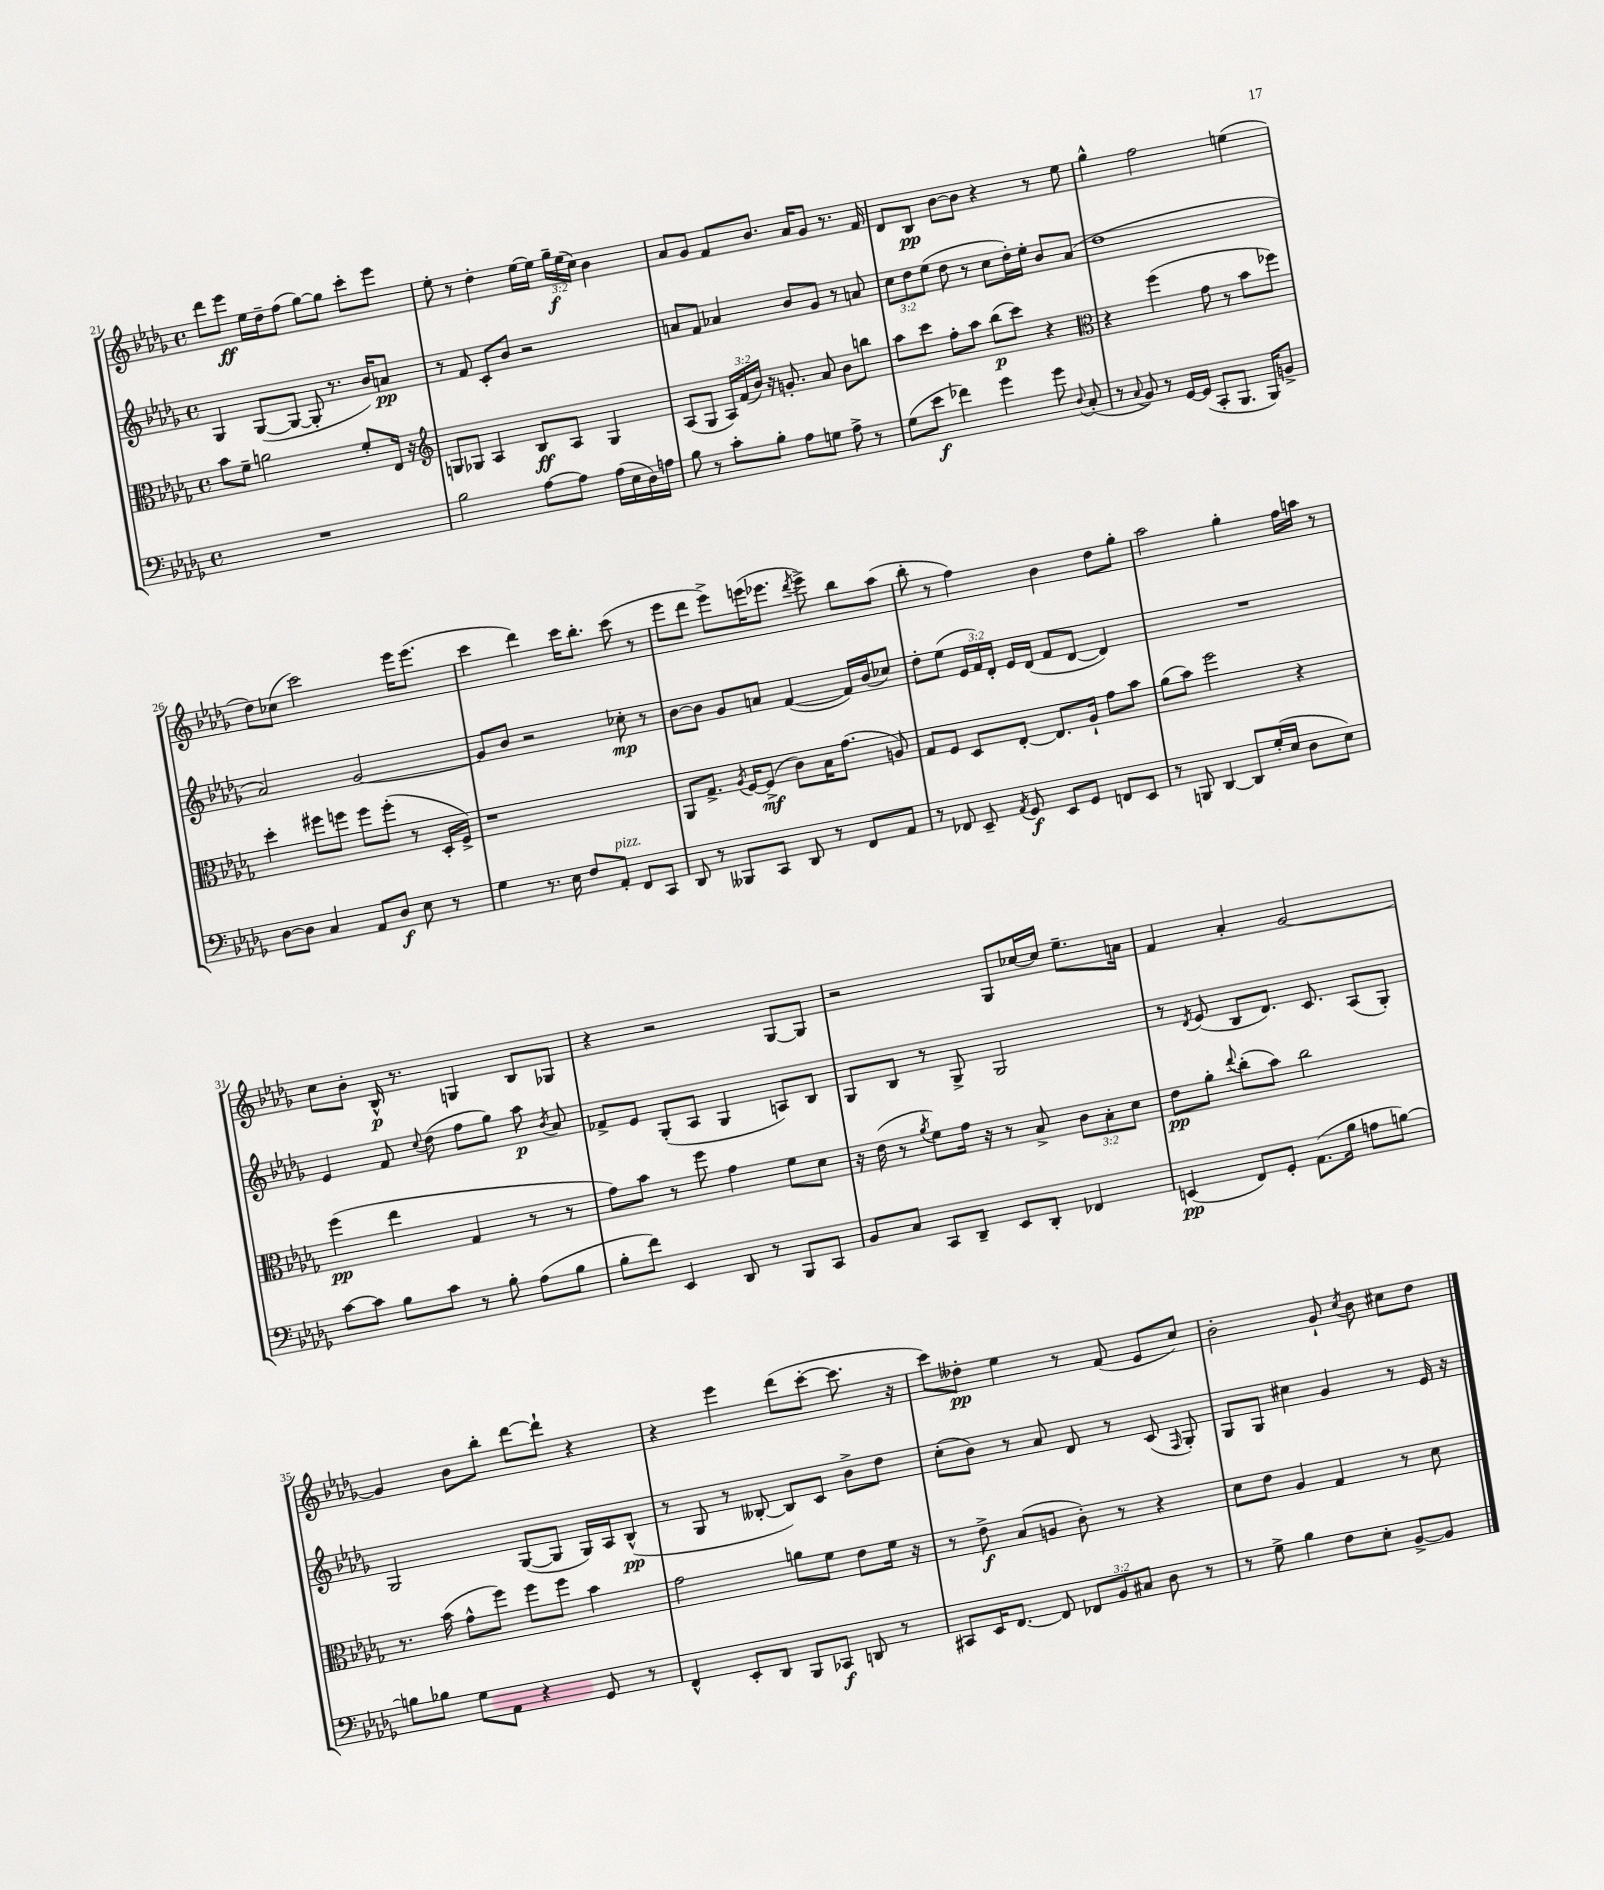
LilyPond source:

<<
\new StaffGroup <<
\new Staff = "s0" {
    \clef treble \key des \major \defaultTimeSignature \time 4/4 \override Staff.TupletNumber.text = #tuplet-number::calc-fraction-text
    \autoBeamOff des'''8[ ees'''8]\ff ees''16[ des''16-- f''8]( ges''8[~) ges''8] c'''8[-. ees'''8] |
    ees''8-. r8 des''4-. ees''16[~ ees''16] \tuplet 3/2 { ges''16[--\f ees''16( c''16]) } bes'4 |
    aes'8[ ges'8] f'8[ bes'8.] aes'16[ ges'8] r8. f'16 |
    des'8[ bes8]\pp bes'8[~ bes'8] r4 r8 ees''8 |
    ges''4-^ f''2 e''4( |
    des''8[) ces''8]( c'''2) ees'''16[ ees'''8.]( |
    c'''4 des'''4) c'''16[ bes''8.]-. c'''8( r8 |
    ees'''8[ des'''8] ees'''8[->) e'''16( ees'''8.] \acciaccatura { des'''8 } ees'''8->) bes''8[ aes''8]( |
    bes''8-. r8 f''4) bes'4 des''8[ ges''8]-. |
    aes''2 ges''4-. f''16[ a''16] r8 |
    c''8[ bes'8]-. bes16-^\p r8. g4 bes8[ ges8] |
    r4 r2 ges8[~ ges8] |
    r2 ges8[ ces''16~ ces''16] ees''8.[-- a'16] |
    f'4 aes'4-. ges'2~ |
    ges'4 bes'8[ bes''8]-. des'''8[~ des'''8]-! r4 |
    r4 ees'''4 des'''8[( c'''8]~-. c'''8. r16 |
    c'''8[) deses''8]-.\pp ees''4 r8 f'8( ees'8[ c''8]) |
    bes'2-. ges'8-! \acciaccatura { c''8 } bes'8 cis''8[ des''8] \bar "|." |
}
\new Staff = "s1" {
    \clef treble \key des \major \defaultTimeSignature \time 4/4 \override Staff.TupletNumber.text = #tuplet-number::calc-fraction-text
    \autoBeamOff ges4 ges8[~( ges8]~ ges8-. r8. bes'16[) a'8]\pp |
    r8 f'8 c'8[-. bes'8] r2 |
    a'8[ f'8] aes'4 bes'8[ ges'8] r8 a'8 |
    \tuplet 3/2 { c''8[ des''8 ees''8]( } des''8 r8 c''8[ des''16-.) ees''16]-. bes'8[ aes'8]( |
    des''1 |
    aes'2) ges'2~ |
    ges'8[ bes'8] r2 ces''8-.\mp r8 |
    bes'8[~ bes'8] ges'8[ a'8] f'4~( f'16[) bes'16( ces''8]) |
    des''8[-. ees''8]( \tuplet 3/2 { ees'16[ f'16) des'16]-. } ees'16[ des'16]( f'8[ des'8]~ des'4) |
    R1 |
    ees'4 f'8 \appoggiatura { c''8 } des''8( f''8[ ges''8]) aes''8\p \acciaccatura { bes'8 } aes'8 |
    fes'8[-> ees'8] ges8[-.( aes8] ges4 a8[) bes8] |
    ges8[ bes8] r8 ges8-> ges2 |
    r8 \acciaccatura { des'8 } ees'8( bes8[ des'8.]) c'8. aes8[( ges8]-.) |
    ges2 ges8[~( ges8] ges16[) aes16 bes8]-^\pp( |
    r8 ges8 r8 beses8~-. beses8[) c'8] bes'8[-> des''8] |
    c''8[-.( bes'8]) r8 aes'8 des'8 r8 c'8( \grace { f16 } ges8-.) |
    ges8[ ges8] cis''4 ges'4 r8 ees'16 r16 \bar "|." |
}
\new Staff = "s2" {
    \clef alto \key des \major \defaultTimeSignature \time 4/4 \override Staff.TupletNumber.text = #tuplet-number::calc-fraction-text
    \autoBeamOff bes'8[ f'8]-- a'2 f'8[-. ees16] r16 |
    \clef treble g8[ ges8] aes4 bes8[\ff aes8] ges4 |
    aes8[( ges8] \tuplet 3/2 { aes16[) f'16( bes'16]) } r16 g'8.-. aes'8 bes'8[ b''8] |
    aes''8[ c'''8] f''8[-. aes''8] bes''8[\p( c'''8]) r4 |
    \clef alto r4 f''4( ges'8 r8 bes'8[ fes''8]) |
    des''4-. fis''8[ f''8] f''8[ f''8]-.( r8 des16[-. f16]->) |
    r1 |
    aes,8[ ges8.]-> \acciaccatura { aes8 } f16[~ f8]->\mf( c'8[) bes16 ges'8.]( a8) |
    ges8[ f8] des8[ ees8]~-. ees8.[ aes16]-! ges'8[ bes'8] |
    aes'8[( bes'8]) f''2 r4 |
    f''4\pp( ees''4 ges4 r8 r8 |
    ges'8[) bes'8] r8 f''8 ges'4 f'8[ des'8] |
    r16 ees'16( r8 \acciaccatura { aes'8 } f'8[) ges'16] r16 r8 bes8-> \tuplet 3/2 { c'8[ bes8-. des'8] } |
    ees'8[\pp aes'8]-. \appoggiatura { ees''8 } c''8[-.( bes'8]) c''2 |
    r8. bes'16( ges'8[-^ f''8]) f''8[ f''8] bes'4 |
    ges'2 a'8[ f'8] ees'8[ f'16] r16 |
    r8 ees'8->\f bes8[( a8] c'8-.) r8 r4 |
    des'8[ ees'8] aes4 ges4 r8 des'8 \bar "|." |
}
\new Staff = "s3" {
    \clef bass \key des \major \defaultTimeSignature \time 4/4 \override Staff.TupletNumber.text = #tuplet-number::calc-fraction-text
    \autoBeamOff R1 |
    bes2 aes8[~ aes8] aes16[( ees16 des16) a16] |
    bes8 r8 c'8[-. bes8]-. aes8[ g8] aes8-> r8 |
    ges8[( ees'8]\f fes'4) ges'4 ges'8 \appoggiatura { des8 } c8-.( |
    r8 \appoggiatura { c8 } bes,8) r8 ges,16[~ ges,16]( c,8[-. bes,,8.] bes,,16[) b,8]-> |
    des8[~ des8] c4 aes,8[ des8]\f ees8 r8 |
    ges4 r8. ees16 f8[ aes,8]-.^\markup { \italic "pizz." } f,8[ c,8] |
    des,8 r8 beses,,8[ c,8] des,8 r8 f,8[ aes,8] |
    r8 fes,8 ees,8-- \acciaccatura { aes,8 } ges,8\f ees,8[ ges,8] f,8[ ees,8] |
    r8 b,,8 des,4~ des,8[ ges16-.( ees16] des8[ ees8]) |
    c'8[~ c'8] bes8[ c'8] r8 bes8-. aes8[( bes8] |
    bes8[-. f'8]) ees,4 des,8 r8 bes,,8[ c,8] |
    bes,8[ c8] c,8[ des,8]-- ees,8[ des,8]-. fes,4 |
    e,4\pp( f,8[) ges,8]-. aes,8.[( bes16] a8[ b8]~) |
    b8[ bes8] ges8[ aes,8] r4 ges,8 r8 |
    f,4-^ ees,8[-. des,8] bes,,8[ ces,8]\f d,8 r8 |
    cis,8[ ees,16 f,8.]~ f,8 \tuplet 3/2 { fes,8[ bes,8 cis8] } des8 r8 |
    r8 ges8-> bes4 f8[ ees8]-. bes,8[~-> bes,8] \bar "|." |
}
>>
>>
\layout { \context { \Score currentBarNumber = #21 } }
